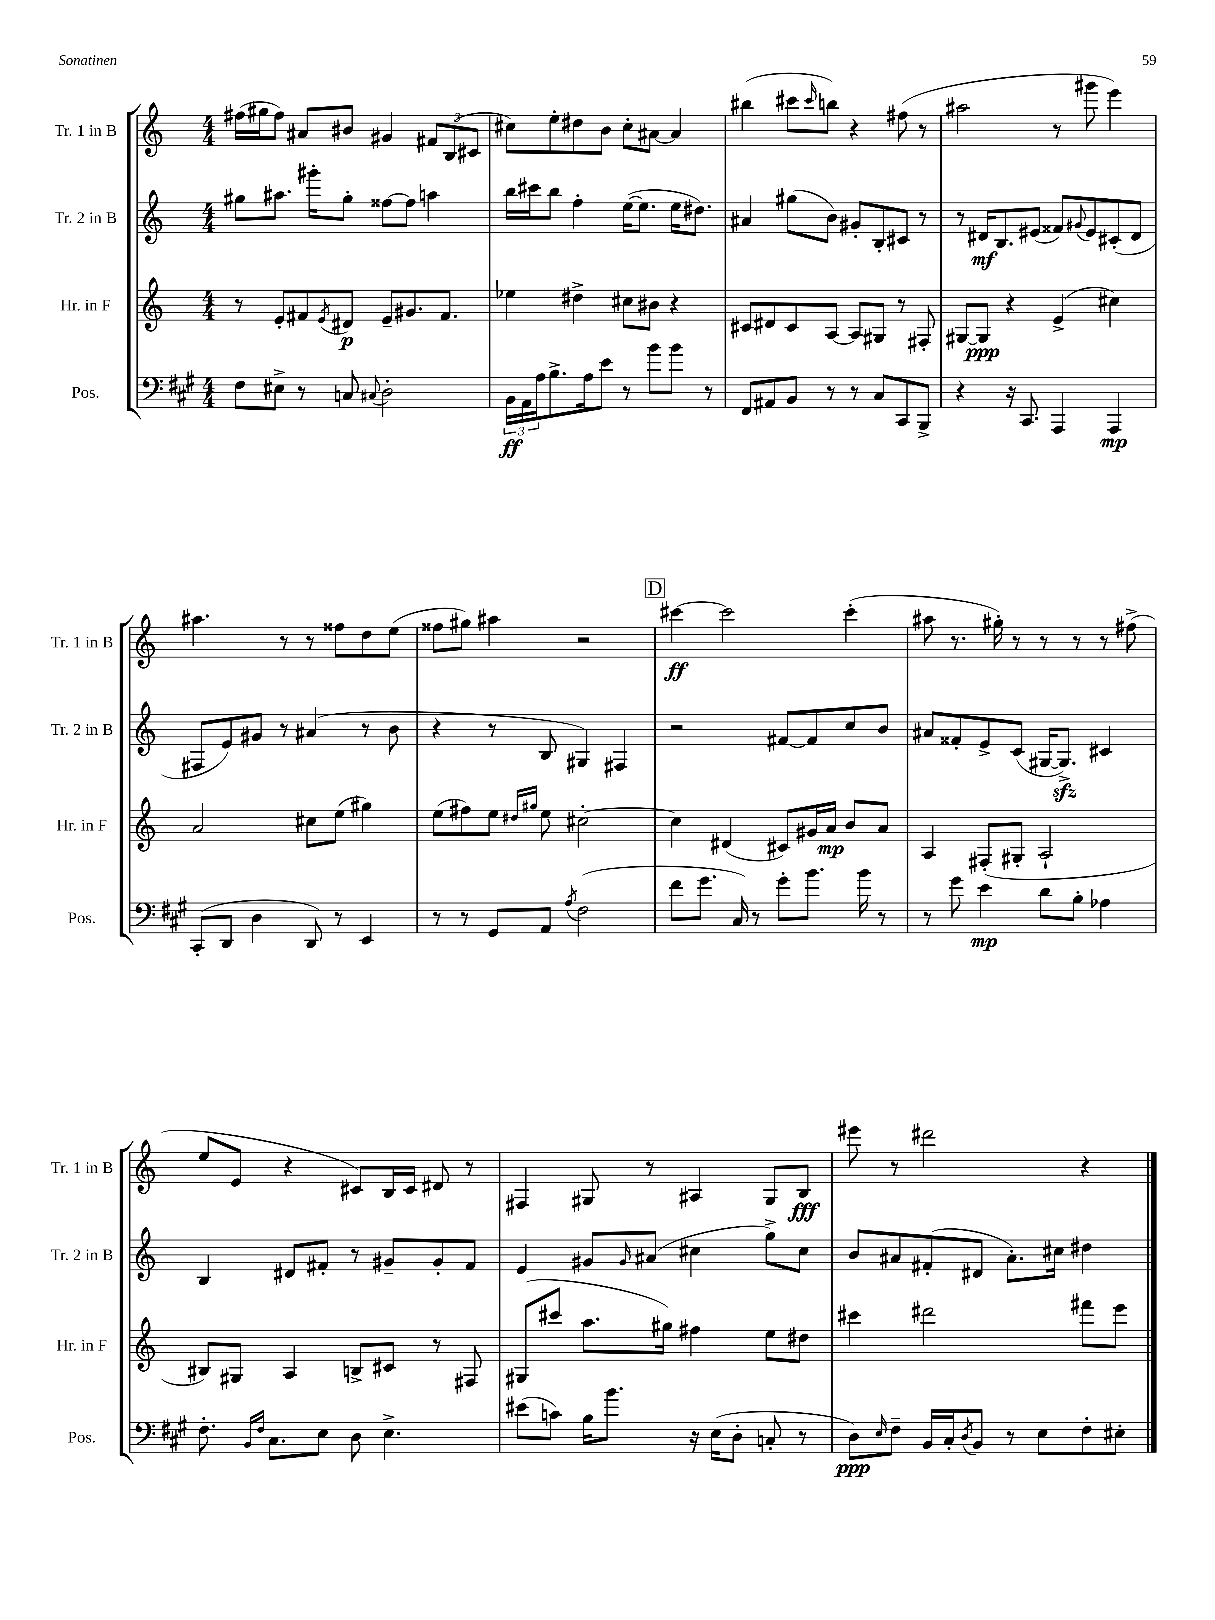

**kern	**dynam	**kern	**dynam	**kern	**dynam	**kern	**dynam
*part4	*part4	*part3	*part3	*part2	*part2	*part1	*part1
*staff4	*staff4	*staff3	*staff3	*staff2	*staff2	*staff1	*staff1
*I"Pos.	*	*I"Hr. in F	*	*I"Tr. 2 in B	*	*I"Tr. 1 in B	*
*I'Pos.	*	*I'Hr. in F	*	*I'Tr. 2 in B	*	*I'Tr. 1 in B	*
*clefF4	*	*clefG2	*	*clefG2	*	*clefG2	*
*k[f#c#g#]	*	*k[]	*	*k[]	*	*k[]	*
*M4/4	*	*M4/4	*	*M4/4	*	*M4/4	*
=39	=39	=39	=39	=39	=39	=39	=39
8F#\L	.	8r	.	8gg#X\L	.	(16ff#X\LL	.
.	.	.	.	.	.	16gg#X\J	.
8E#X^\J	.	8e'/L	.	8.aa#X\J	.	8ff#\J)	.
8r	.	8f#X/	.	.	.	8a#X/L	.
.	.	.	.	16ggg#X'\KL	.	.	.
.	.	8qe/	.	.	.	.	.
8Cn/	.	8d#X/J	p	8gg#'\J	.	8b#X/J	.
8qqC#X/	.	.	.	.	.	.	.
2D'\	.	8e~/L	.	[8ff##X\L	.	4g#X/	.
.	.	8.g#X/	.	8ff##\J]	.	.	.
.	.	.	.	4aan\	.	12f#X/L	.
.	.	8.f#/J	.	.	.	.	.
.	.	.	.	.	.	(12B/	.
.	.	.	.	.	.	12c#X/J	.
=40	=40	=40	=40	=40	=40	=40	=40
24BB\LL	ff	4ee-X\	.	16bb\LL	.	8cc#X\L)	.
24AA\	.	.	.	.	.	.	.
.	.	.	.	16ccc#X\J	.	.	.
24A\J	.	.	.	.	.	.	.
8.B^\	.	.	.	8bb\J	.	8ee'\	.
.	.	4dd#X^\	.	4ff'\	.	8dd#X\	.
16A\k	.	.	.	.	.	.	.
8e\J	.	.	.	.	.	8b\J	.
8r	.	8cc#X\L	.	([16ee\KL	.	8cc#'\L	.
.	.	.	.	8.ee\J]	.	.	.
8b\L	.	8b#X\J	.	.	.	[8a#X\J	.
8b\J	.	4r	.	16ee\KL	.	4a#/]	.
.	.	.	.	8.dd#X\J)	.	.	.
8r	.	.	.	.	.	.	.
=41	=41	=41	=41	=41	=41	=41	=41
8FF#/L	.	8c#X/L	.	4a#X/	.	(4bb#X\	.
8AA#X/	.	8d#X/	.	.	.	.	.
8BB/J	.	8c#/	.	(8gg#X\L	.	8ccc#X\L	.
.	.	.	.	.	.	16qqccc#/	.
8r	.	[8A/J	.	8b\J)	.	8bbn\J)	.
8r	.	8A/L]	.	8g#X'/L	.	4r	.
8C#/L	.	8G#X/J	.	8B'/	.	.	.
8CC#/	.	8r	.	8c#X/J	.	(8ff#X\	.
8BBB^/J	.	8F#X'/	.	8r	.	8r	.
=42	=42	=42	=42	=42	=42	=42	=42
4r	.	[8G#X/L	.	8r	.	2aa#X\	.
.	.	8G#/J]	ppp	16d#X/KL	mf	.	.
.	.	.	.	8.B/	.	.	.
16r	.	4r	.	.	.	.	.
8.CC#/	.	.	.	.	.	.	.
.	.	.	.	(8e#X/J	.	.	.
4AAA/	.	(4e^/	.	8f##X/L)	.	8r	.
.	.	.	.	8qqg#X/	.	.	.
.	.	.	.	8e#/	.	8ggg#X\	.
4AAA/	mp	4cc#X\)	.	(8c#X'/	.	4eee\)	.
.	.	.	.	8d#/J	.	.	.
!!LO:LB:g=z
=43	=43	=43	=43	=43	=43	=43	=43
(8CC#'/L	.	2a/	.	8F#X/L	.	4.aa#X\	.
8DD/J	.	.	.	8e/)	.	.	.
4D\	.	.	.	8g#X/J	.	.	.
.	.	.	.	8r	.	8r	.
8DD/)	.	8cc#X\L	.	(4a#X/	.	8r	.
8r	.	(8ee\J	.	.	.	8ff##X\L	.
4EE/	.	4gg#X\)	.	8r	.	8dd\	.
.	.	.	.	8b\	.	(8ee\J	.
=44	=44	=44	=44	=44	=44	=44	=44
8r	.	(8ee\L	.	4r	.	8ff##X\L	.
8r	.	8ff#X\)	.	.	.	8gg#X\J)	.
8GG#/L	.	8ee\J	.	8r	.	4aa#X\	.
.	.	16qqdd#X/LL	.	.	.	.	.
.	.	16qqgg#X/JJ	.	.	.	.	.
8AA/J	.	8ee\	.	8B/	.	.	.
8qA/	.	.	.	.	.	.	.
(2F#\	.	[2cc#X'\	.	4G#X/)	.	2r	.
.	.	.	.	4F#X/	.	.	.
!!LO:REH:place=s1:t=D
=45	=45	=45	=45	=45	=45	=45	=45
8f#\L	.	4cc#\]	.	2r	.	[4ccc#X\	ff
8.g#\J	.	.	.	.	.	.	.
.	.	(4d#X/	.	.	.	2ccc#\]	.
16C#/)	.	.	.	.	.	.	.
8r	.	.	.	.	.	.	.
8g#'\L	.	8c#X/L)	.	[8f#X/L	.	.	.
8.b\J	.	16g#X/L	.	8f#/]	.	.	.
.	.	16a/JJ	mp	.	.	.	.
.	.	8b/L	.	8cc/	.	(4ccc#'\	.
16b\	.	.	.	.	.	.	.
8r	.	8a/J	.	8b/J	.	.	.
=46	=46	=46	=46	=46	=46	=46	=46
8r	.	4A/	.	8a#X/L	.	8aa#X\	.
8g#\	.	.	.	8f##X'/	.	8.r	.
4e\	mp	(8F#X'/L	.	8e^/	.	.	.
.	.	.	.	.	.	16gg#X'\)	.
.	.	8G#X'/J	.	(8c/J	.	8r	.
8d\L	.	2A`/	.	[16G#X/KL	.	8r	.
.	.	.	.	8.G#zz^/J])	.	.	.
8B'\J	.	.	.	.	.	8r	.
4A-X\	.	.	.	4c#X/	.	8r	.
.	.	.	.	.	.	(8ff#X^\	.
!!LO:LB:g=z
=47	=47	=47	=47	=47	=47	=47	=47
8.F#'\	.	8B#X/L)	.	4B/	.	8ee/L	.
.	.	8G#X/J	.	.	.	8e/J	.
16qqBB/LL	.	.	.	.	.	.	.
16qqF#/JJ	.	.	.	.	.	.	.
8.C#\L	.	.	.	.	.	.	.
.	.	4A/	.	8d#X/L	.	4r	.
8E\J	.	.	.	8f#X'/J	.	.	.
8D\	.	8Bn^/L	.	8r	.	8c#X/L)	.
4.E^\	.	8c#X/J	.	8g#X~/L	.	16B/L	.
.	.	.	.	.	.	16c#/JJ	.
.	.	8r	.	8g#'/	.	8d#X/	.
.	.	8F#X/	.	8f#/J	.	8r	.
=48	=48	=48	=48	=48	=48	=48	=48
(8e#X\L	.	(8G#X/L	.	4e/	.	4F#X/	.
8cn\J)	.	8ccc#X/J	.	.	.	.	.
16B\KL	.	8.aa\L	.	8g#X/L	.	8G#X/	.
8.b\J	.	.	.	.	.	.	.
.	.	.	.	16qqg#/	.	.	.
.	.	.	.	(8a#X/J	.	8r	.
.	.	16gg#X\Jk)	.	.	.	.	.
16r	.	4ff#X\	.	4cc#X\	.	4A#X/	.
(16E\KL	.	.	.	.	.	.	.
8D'\J	.	.	.	.	.	.	.
8Cn'/	.	8ee\L	.	8gg^\L)	.	8G#/L	.
8r	.	8dd#X\J	.	8cc#\J	.	8B/J	fff
=49	=49	=49	=49	=49	=49	=49	=49
8D\L)	ppp	4ccc#X\	.	8b/L	.	8eee#X\	.
16qqE/	.	.	.	.	.	.	.
8F#~\J	.	.	.	8a#X/	.	8r	.
16BB/LL	.	2ddd#X\	.	(8f#X'/	.	2ddd#X\	.
16C#'/J	.	.	.	.	.	.	.
8qD/	.	.	.	.	.	.	.
8BB/J	.	.	.	8d#X/J	.	.	.
8r	.	.	.	8.a#'\L)	.	.	.
8E\L	.	.	.	.	.	.	.
.	.	.	.	16cc#X\Jk	.	.	.
8F#'\	.	8fff#X\L	.	4dd#X\	.	4r	.
8E#X'\J	.	8eee\J	.	.	.	.	.
==	==	==	==	==	==	==	==
*-	*-	*-	*-	*-	*-	*-	*-
